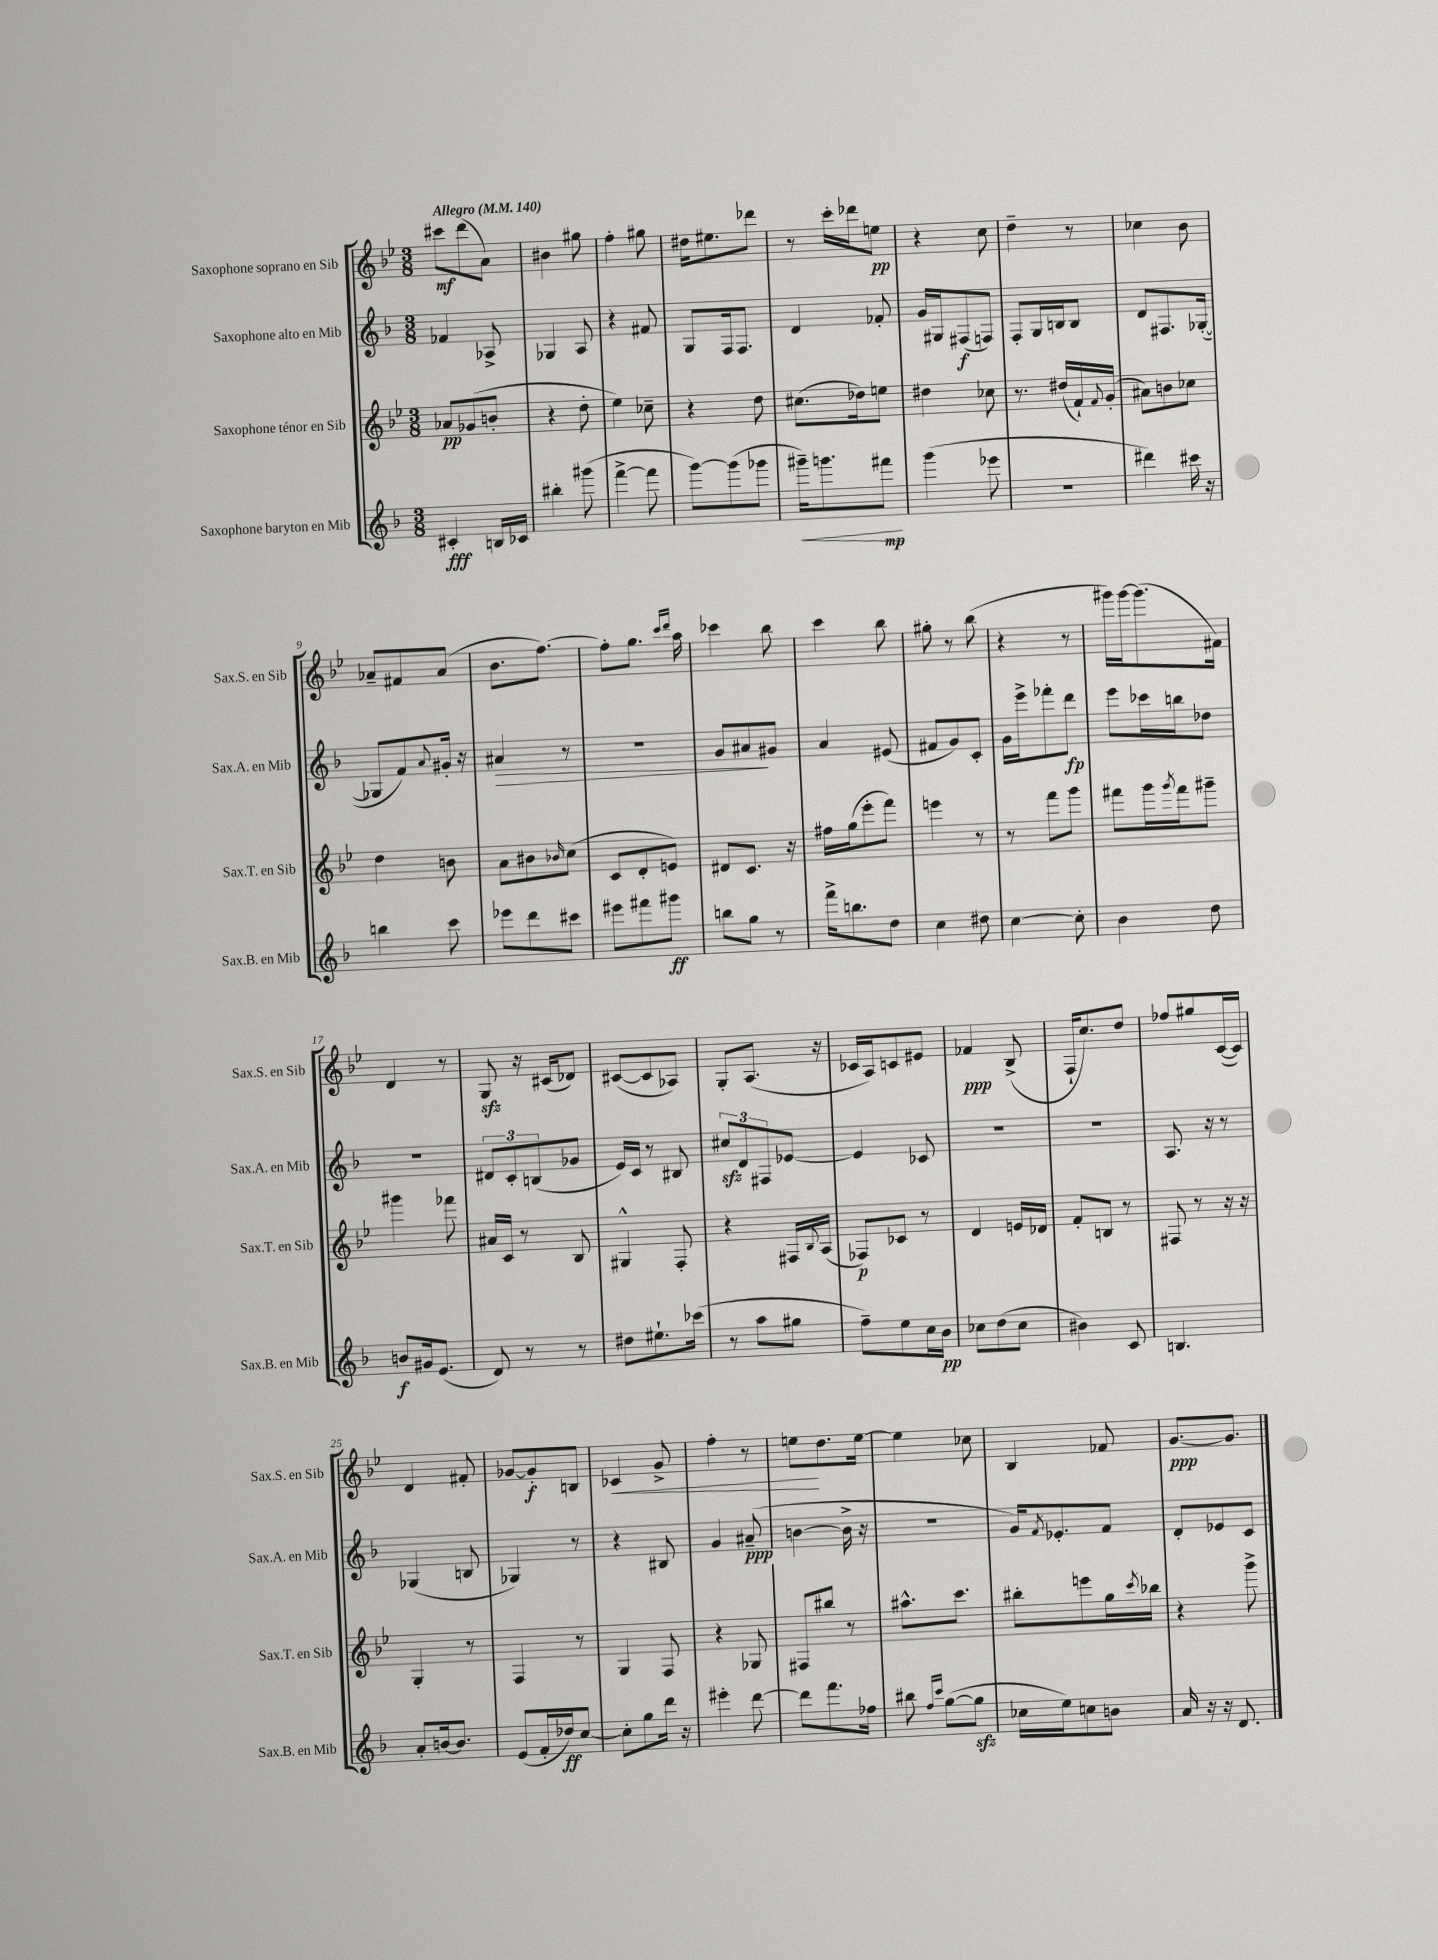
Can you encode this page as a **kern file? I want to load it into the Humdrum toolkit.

**kern	**kern	**kern	**kern
*staff4	*staff3	*staff2	*staff1
*clefG2	*clefG2	*clefG2	*clefG2
*k[b-]	*k[b-e-]	*k[b-]	*k[b-e-]
*M3/8	*M3/8	*M3/8	*M3/8
*MM140	*MM140	*MM140	*MM140
4c#'/	8a-/L	4f-/	8ccc#\L
.	(8g-/	.	(8ddd\
16B/LL	8b'/J	8A-^/	8a\J)
16c-/JJ	.	.	.
=	=	=	=
4bb#'\	4r	4G-/	4b#\
(8ggg#\	8dd'\	8A/	8gg#\
=	=	=	=
[4fff^\	4ee-\)	4r	4ff'\
8fff\]	8cc-~\	8f#/	8gg#\
=	=	=	=
[8ggg\L)	4r	8G/L	16dd#\LK
.	.	.	8.ee#\
(8ggg\]	.	16F/k	.
.	.	8.F/J	.
8ggg-\J	8dd\	.	8ddd-\J
=	=	=	=
16ggg#~\LK)	(8.cc#\L	4d/	8r
8.ggg\	.	.	.
.	.	.	16ccc'\LL
.	16dd-\k)	.	16ddd-\J
8fff#\J	8ee\J	8f-'/	8ee\J
=	=	=	=
(4ggg\	4dd#\	16g/LL	4r
.	.	16G#/J	.
.	.	(8F#/	.
8eee-\	8cc-\	8F/J)	8cc\
=	=	=	=
4.r	8.r	8F'/L	4dd~\
.	.	16G/L	.
.	(16dd#/LL	16B/J	.
.	16f`/)	8B/J	8r
.	8qqf/	.	.
.	(16g'/JJ	.	.
=	=	=	=
4ddd#\)	8a#\L)	8d/L	4cc-\
.	8b\	8.F#/	.
16ccc#\	8cc-\J	.	8b-\
16r	.	([16G-'/Jk	.
=	=	=	=
4bb\	4dd\	8G-/]L	8a-~/L
.	.	8f/)	8f#/
.	.	8qqa/	.
8ccc\	8b\	16g#'/Jk	(8a-/J
.	.	16r	.
=	=	=	=
8eee-\L	8a\L	4a#/	8.b-\L
8ddd\	8b#\	.	.
.	.	.	[8.ff\J)
.	16qqb-/	.	.
8ccc#\J	(8cc\J	8r	.
=	=	=	=
8eee#\L	8c/L	4.r	8ff'\]L
8fff#\	8d'/	.	8.gg\J
8ggg#\J	8e/J)	.	.
.	.	.	16qqccc/LL
.	.	.	16qqddd/JJ
.	.	.	16aa\
=	=	=	=
8bb\L	8d#/L	8g/L	4ccc-\
8gg\J	8.c/J	8a#/	.
8r	.	8g#/J	8bb-\
.	16r	.	.
=	=	=	=
16fff^\LK	16ff#\LL	4a/	4ccc\
8.bb\	(16gg\J	.	.
.	8eee-'\	.	.
8dd\J	8fff\J)	(8e#/	8bb-\
=	=	=	=
4cc\	4eee\	8f#/L	8gg#'\
.	.	8g/)	8r
8dd#\	8r	8c'/J	(8bb-\
=	=	=	=
[4cc\	8r	16g\LL	4r
.	.	16eee^\J	.
.	8fff\L	8fff-'\	.
8cc'\]	8ggg\J	8ddd\J	8r
=	=	=	=
4b-\	8fff#\L	8eee\L	16ggg#\LL)
.	.	.	[16ggg#\J
.	16ggg\L	16ccc-\L	(8.ggg#\]
.	8qggg/	.	.
.	16fff#\J	16bb\J	.
8dd\	8ggg#~\J	8dd-\J	.
.	.	.	16f#\Jk)
=	=	=	=
8b/L	4ggg#\	4.r	4d/
16g#/k	.	.	.
(8.e/J	.	.	.
.	8fff-\	.	8r
=	=	=	=
8d/)	16a#/LL	12d#/L	8G/
.	16c/JJ	.	.
.	.	12c'/	.
8r	8r	.	16r
.	.	(12B/	.
.	.	.	(16c#/LK
8r	8B-/	8g-/J	8d-/J)
=	=	=	=
8dd#\L	4G#^^/	16e/LL)	([8c#/L
.	.	16c/JJ	.
8.ee#`\	.	8r	8c#/]
.	8F'/	8B#/	8A-/J)
(16ccc-\Jk	.	.	.
=	=	=	=
8r	4r	12cc#/L	8G'/L
.	.	12d/	.
8aa\L	.	.	(8.A/J
.	.	12F#/	.
8gg#\J	16F#/LL	[8e-/J	.
.	8qqB-/	.	.
.	(16A/JJ	.	16r
=	=	=	=
8ff~\L)	8F-/L)	4e-/]	16c-/LL
.	.	.	16A/J)
8ee\	8c-/J	.	8c/
16cc\L	8r	8c-/	8e#/J
16b-\JJ	.	.	.
=	=	=	=
8cc-\L	4d/	4.r	4f-/
(8dd\	.	.	.
8cc-\J	16e/LL	.	(8B-^/
.	16d-/JJ	.	.
=	=	=	=
4b#\)	8f'/L	4.r	16F`/LK
.	.	.	8.cc/)
.	8B/J	.	.
8c/	8r	.	8dd/J
=	=	=	=
4.B/	8F#/	8.A/	8ff-/L
.	8r	.	8gg#/
.	.	16r	.
.	16r	8r	([16c/L
.	16r	.	16c/]JJ)
=	=	=	=
8a'/L	4G'/	(4G-/	4d/
[16b/k	.	.	.
8.b/]J	.	.	.
.	8r	8B/	8f#'/
=	=	=	=
(8e/L	4F/	4G-/)	[8g-/L
16f'/L	.	.	8g-'/]
16dd-/J)	.	.	.
[8cc/J	8r	8r	8B/J
=	=	=	=
8cc'\]L	4G/	4r	4c-/
8gg\	.	.	.
16ddd\Jk	8F/	8B#/	8g^/
16r	.	.	.
=	=	=	=
4eee#'\	4r	4g/	4ff'\
[8ddd\	8G-/	(8a#~/	8r
=	=	=	=
8ddd\]L	8F#/L	[4b\	8ee\L
8.fff\	8bb#/J	.	8.dd\
.	8r	16b^\]	.
16ff-\Jk	.	16r	[16ee\Jk
=	=	=	=
8bb#\	8.aa#^^\L	4.r	4ee\]
16qqff/LL	.	.	.
16qqccc/JJ	.	.	.
([8gg\L	.	.	.
.	8.ccc\J	.	.
8gg\]J	.	.	8cc-\
=	=	=	=
16cc-\LL	8bb#'\L	16g/LK)	4B-/
.	.	8qf/	.
16ee\J)	.	8.e-'/	.
8cc\	8eee\	.	.
8b\J	16gg\L	8f/J	8f-/
.	8qccc/	.	.
.	16bb-\JJ	.	.
=	=	=	=
16a/	4r	8d'/L	[8.g/L
16r	.	.	.
16r	.	8e-/	.
8.d/	.	.	8.g/]J
.	8ggg^\	8c/J	.
==	==	==	==
*-	*-	*-	*-
